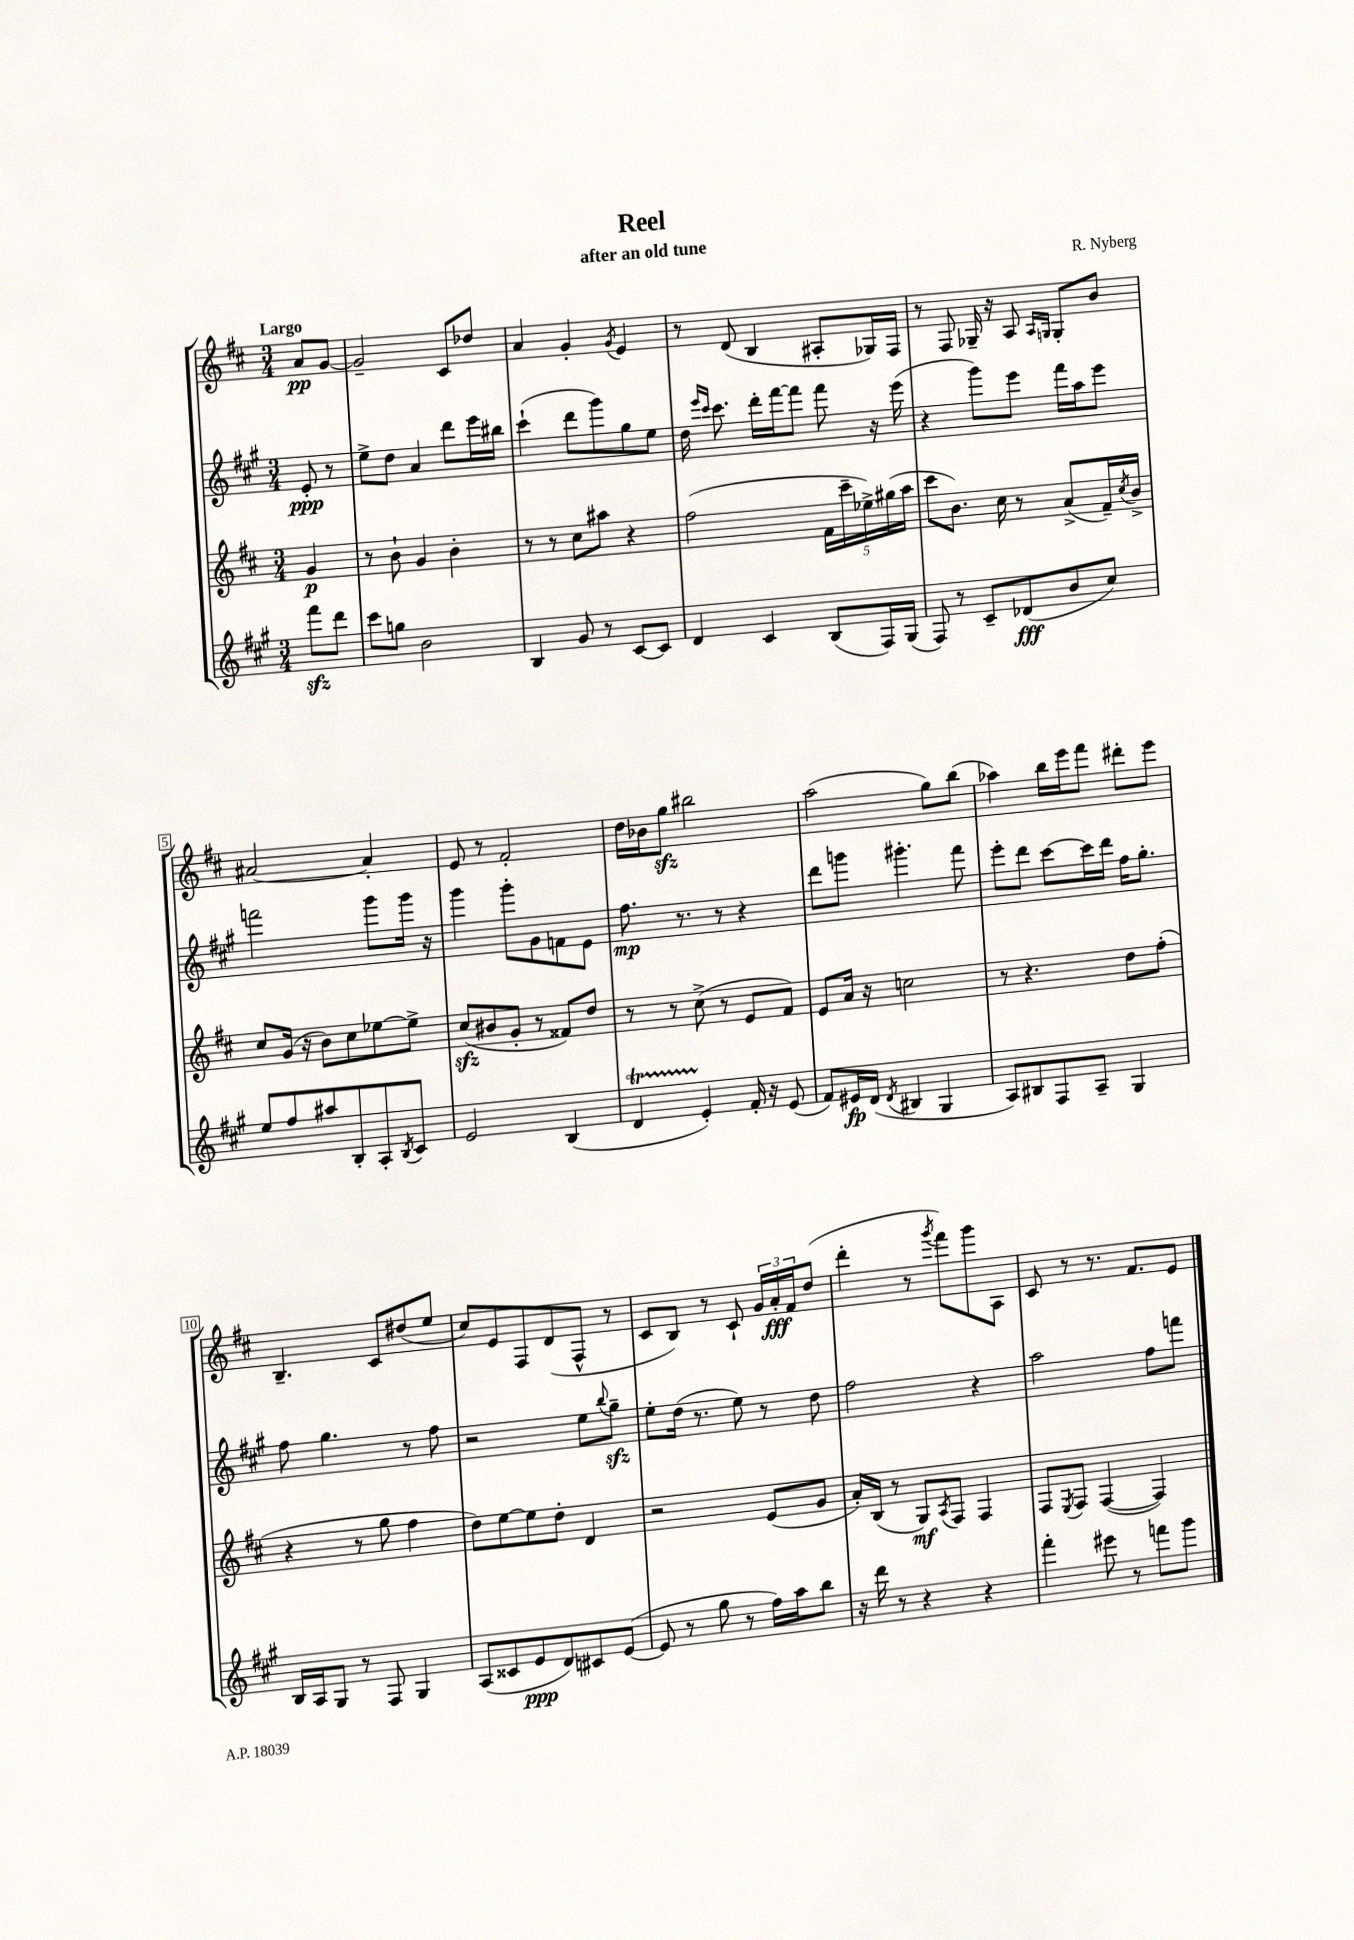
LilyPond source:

\header { title = "Reel" composer = "R. Nyberg" subtitle = "after an old tune" }
<<
\new StaffGroup <<
\new Staff = "s0" {
    \clef treble \key d \major \numericTimeSignature \time 3/4 \partial 4 \tempo "Largo"
    a'8\pp g'8~ |
    g'2-- cis'8 des''8 |
    a'4 g'4-. \acciaccatura { g'8 } e'4 |
    r8 d'8( b4 ais8-. ges16) fis16 |
    r8 fis8 ges16-- r16 a8 \grace { a16 g16 } g8-. b'8 |
    ais'2~ ais'4-. |
    e'8 r8 fis'2-. |
    d''16 bes'16 g''8\sfz bis''2 |
    a''2( g''8) b''8( |
    aes''4) b''16 e'''16 fis'''8 dis'''8-. e'''8 |
    b4.-- cis'8 dis''8( e''8 |
    cis''8) e'8 fis8 d'8( fis8-^ r8 |
    cis'8 b8) r8 cis'8-! \tuplet 3/2 { g'16 a'16-.\fff fis'16 } d''8( |
    d'''4-. r8 \acciaccatura { g'''8 } fis'''8) g'''8 a8 |
    cis'8 r8 r8. fis'8. e'8 \bar "|." |
}
\new Staff = "s1" {
    \clef treble \key a \major \numericTimeSignature \time 3/4 \partial 4
    e'8-.\ppp r8 |
    e''8-> d''8 a'4 d'''8 e'''16 bis''16 |
    cis'''4-!( d'''8 gis'''8) gis''8 e''8 |
    d''16 \grace { e'''16 cis'''16 } cis'''8. d'''16-. fis'''16~ fis'''8 fis'''8 r16 e'''16( |
    r4 gis'''8) e'''8 fis'''16 a''16 e'''8 |
    f'''2 gis'''8 gis'''16 r16 |
    gis'''4 gis'''8-. gis'8 f'8 e'8 |
    fis''8.\mp r8. r8 r4 |
    d'''8 g'''8 gis'''4.-. fis'''8 |
    e'''8-. d'''8 cis'''8~ cis'''16 d'''16 fis''16 gis''8.-. |
    fis''8 gis''4. r8 fis''8 |
    r2 e''8 \appoggiatura { b''8 } gis''8--\sfz |
    e''8-. d''16( r8. e''8) r8 d''8 |
    fis''2 r4 |
    a''2 fis''8 f'''8 \bar "|." |
}
\new Staff = "s2" {
    \clef treble \key d \major \numericTimeSignature \time 3/4 \partial 4
    g'4\p |
    r8 b'8-! g'4 b'4-. |
    r8 r8 cis''8 ais''8 r4 |
    fis''2( \tuplet 5/4 { fis'16 cis'''16-- ees''16->) gis''16( a''16 } |
    cis'''8 b'8.) cis''16 r8 a'8->( fis'16--) \acciaccatura { cis''8 } b'16-> |
    cis''8 g'16( r16 b'8) cis''8 ees''8~ ees''8-> |
    cis''8\sfz( bis'8 g'8-. r8 fisis'8) d''8 |
    r8 r8 cis''8->( r8 e'8 fis'8) |
    e'8 a'16 r16 c''2 |
    r8 r4. d''8 fis''8-.( |
    r4 r8 g''8 fis''4 |
    d''8) e''8~ e''8 d''8-. d'4 |
    r2 e'8( g'8 |
    a'16-.) b16( r8 g8\mf) \acciaccatura { a8 } fis8 fis4 |
    fis8 \acciaccatura { e8 } fis8 fis4~( fis4) \bar "|." |
}
\new Staff = "s3" {
    \clef treble \key a \major \numericTimeSignature \time 3/4 \partial 4
    fis'''8\sfz d'''8 |
    cis'''8 g''8 b'2 |
    b4 gis'8 r8 cis'8~ cis'8 |
    d'4 cis'4 b8( fis16) gis16( |
    fis8) r8 cis'8-- des'8\fff( b'8 cis''8) |
    e''8 fis''8 ais''8 b8-. a8-. \acciaccatura { b8 } cis'8 |
    e'2 b4( |
    d'4\startTrillSpan e'4-.\stopTrillSpan) fis'16-. r16 e'8( |
    fis'8) eis'16\fp d'16( \acciaccatura { d'8 } bis4 gis4 |
    a8) bis8 fis8 a8-- gis4 |
    b16 a16 gis8 r8 fis8 gis4 |
    a8( cisis'8 e'8\ppp d'8) cis'8 e'8~( |
    e'8 r8 gis''8 r8 fis''16) a''16 b''8 |
    r16 d'''16 r8 r4 r4 |
    fis'''4-. eis'''8 r8 f'''8 gis'''8 \bar "|." |
}
>>
>>
\layout { \context { \Score \override BarNumber.stencil = #(make-stencil-boxer 0.1 0.3 ly:text-interface::print) } }
